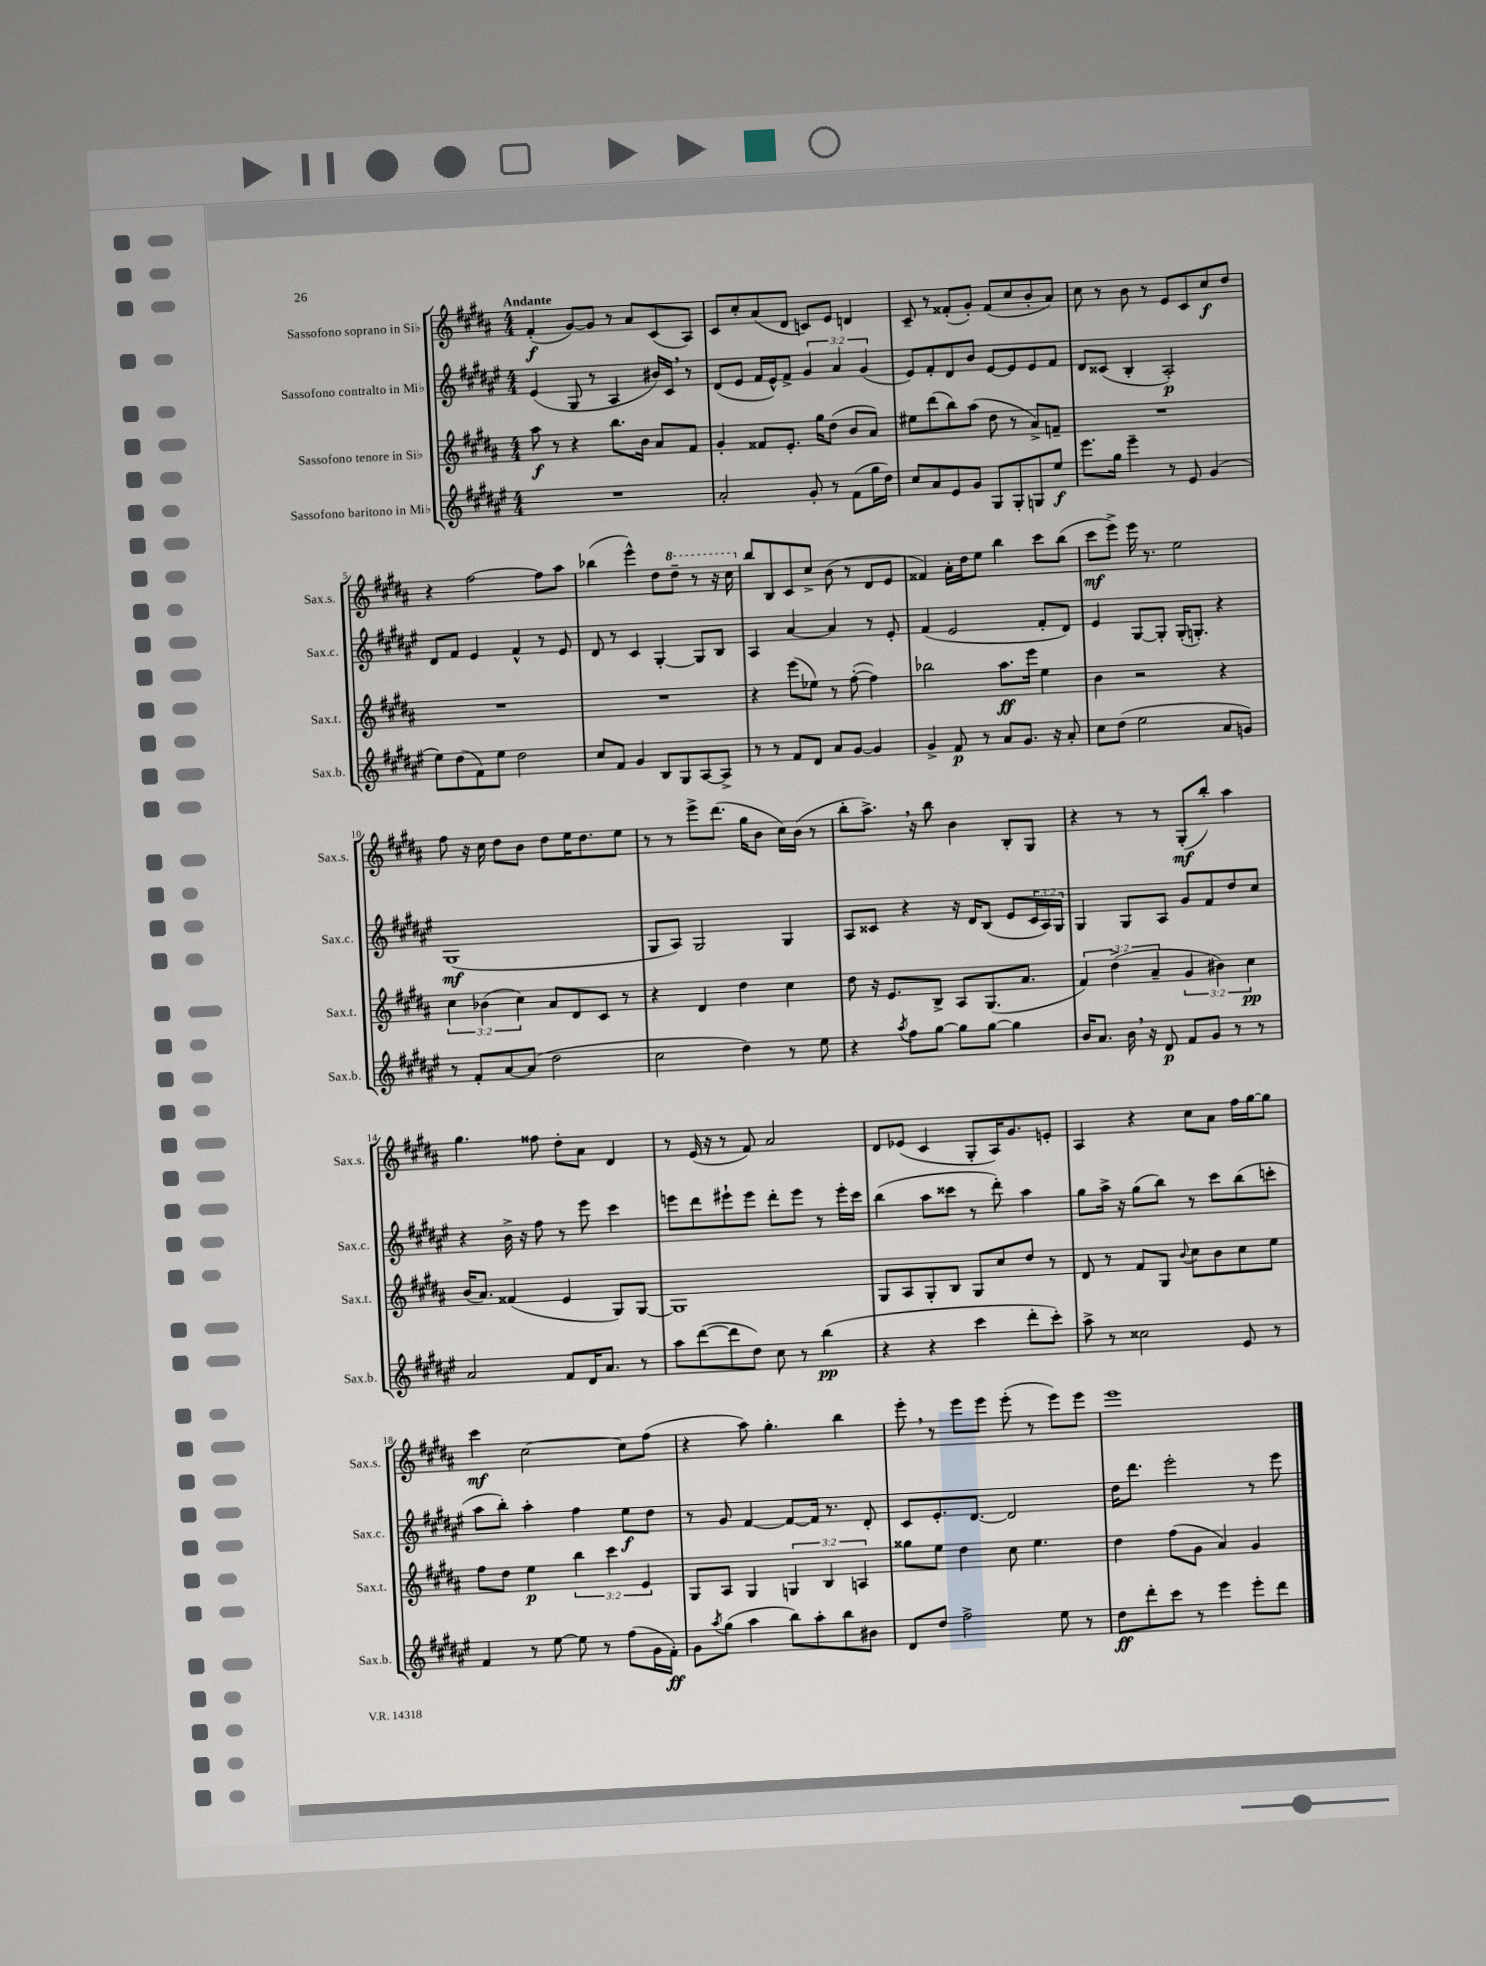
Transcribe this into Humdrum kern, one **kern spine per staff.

**kern	**kern	**kern	**kern
*staff4	*staff3	*staff2	*staff1
*clefG2	*clefG2	*clefG2	*clefG2
*k[f#c#g#d#a#e#]	*k[f#c#g#d#a#]	*k[f#c#g#d#a#e#]	*k[f#c#g#d#a#]
*M4/4	*M4/4	*M4/4	*M4/4
1r	8aa#	(4e#	(4f#'
.	8r	.	.
.	4r	8G#	[8g#)
.	.	8r	8g#]
.	8.bb	4A#	8r
.	.	.	8a#
.	16b	.	.
.	8a#	16b#)	(8c#
.	.	16c#	.
.	8f#	8r	8A#)
=	=	=	=
2a#'	4g#'	(8d#	8c#
.	.	8e#	8cc#'
.	8f##	16f#	(8a#
.	.	16e#^^)	.
.	8.e'	8f#^	8d#
8g#'	.	6g#	8c)
.	16gg#	.	.
8r	(8dd#	.	8e
.	.	6a#	.
(8f#	8b	.	4d
.	.	(6g#	.
16gg#	8a#)	.	.
16dd#)	.	.	.
=	=	=	=
8cc#	8ee#	8e#)	8c#~
8a#	(8ddd#	8f#'	8r
8e#	8bb)	8d#	(8f##'
8g#	(8aa#	8b	8g#')
8G#	8dd#	[8e#	(8f##
8G#'	8r	8e#]	8cc#
8G	8a#^)	8e#	8b'
8ee#	8f~	8f#	8a#)
=	=	=	=
8.eee#	1r	8d#	8cc#
.	.	(8c##	8r
16gg#	.	.	.
4eee#~	.	4B'	8b
.	.	.	8r
8r	.	2A#')	8e
8e#	.	.	8c#
(4g#	.	.	8cc#
.	.	.	8dd#
=	=	=	=
8ee#)	1r	8d#	4r
(8dd#	.	8f#	.
8f#)	.	4e#	[2ff#
8ee#	.	.	.
2dd#	.	4f#^^	.
.	.	8r	8ff#]
.	.	8e#	8aa#
=	=	=	=
8cc#	1r	8d#	(4bb-
8f#	.	8r	.
4g#	.	4c#	4eee^^)
8B	.	[4G#'	8dd#
8G#	.	.	8ddd#~
[8A#	.	8G#]	8r
8A#^]	.	8B	16r
.	.	.	16ccc#
=	=	=	=
8r	4r	4A#	8bb
8r	.	.	8B
8f#	(8eee	[4a#	8c#
8d#	8ee-)	.	8cc#^
8a#	8r	4a#]	(8b
[8g#	([8ff#'	.	8r
4g#]	4ff#])	8r	8d#
.	.	8e#'	8e
=	=	=	=
4g#^	2bb-	(4f#	4f##)
8f#	.	2e#	16a#'
.	.	.	16dd#
8r	.	.	8ee
8a#	8.aa#	.	4bb
8.g#	.	.	.
.	16eee	.	.
.	4ee	8f#'	8ccc#
16r	.	.	.
8a#'	.	8d#)	(8bb
=	=	=	=
8cc#	4b	4e#	8ccc#
(8dd#	.	.	8eee^)
2ee#	2r	[8G#	16eee
.	.	.	8.r
.	.	8G#']	.
.	.	(16G#'	2ee
.	.	8.G')	.
8a#	4r	4r	.
8g)	.	.	.
=	=	=	=
8r	6cc#	(1G#	8ff#
8f#'	.	.	16r
.	(6b-	.	.
.	.	.	16cc#
[8a#	.	.	8dd#
.	6cc#)	.	.
(8a#]	.	.	8b
2dd#	8a#	.	8dd#
.	8d#	.	16ee
.	.	.	8.dd#
.	8c#	.	.
.	8r	.	8ee
=	=	=	=
2cc#	4r	8G#	8r
.	.	8A#)	8r
.	4d#	2G#	8eee^
.	.	.	(8.ddd#
4dd#)	4dd#	.	.
.	.	.	16gg#
.	.	.	8b
8r	4cc#	4G#	16cc#)
.	.	.	(16b
8ee#	.	.	8r
=	=	=	=
4r	8dd#	8A#	8bb'
.	16r	8c##	8.aa#^)
.	8.e	.	.
8qaa#	.	.	.
8ff#	.	4r	.
.	.	.	16r
[8gg#	8B^	.	8bb
8gg#]	8A#	16r	4b
.	.	16d#	.
[8gg#	(8.G#	(8B	.
4gg#]	.	8e#	8B'
.	8.a#	.	.
.	.	24c##	8G#
.	.	24A#)	.
.	.	24G#	.
=	=	=	=
16b	6f#)	4G#	4r
8.a#	.	.	.
.	(6dd#^	.	.
16b	.	8G#	8r
16r	.	.	.
.	6a#~	.	.
8d#	.	8A#	8r
8f#	6g#	8g#	(8G#'
8g#	.	8f#	8bb')
.	6b#)	.	.
8r	.	8dd#	4aa#
.	6cc#	.	.
8r	.	8cc#	.
=	=	=	=
2a#	(16b	4r	4.gg#
.	8.a#)	.	.
.	(4f##	16b^	.
.	.	16r	.
.	.	8ff#	8ff##
8f#	4e	8r	8dd#'
16d#	.	8eee#	8a#
8.a#	.	.	.
.	8G#)	4ccc#	4d#
8r	[8G#	.	.
=	=	=	=
8aa#	1G#]	8eee	8r
([8ddd#	.	8ddd#	(16e
.	.	.	16r
8ddd#]	.	8eee#`	8r
8dd#)	.	8eee#	8f#)
8cc#	.	8ddd#'	2a#
8r	.	8eee#	.
(4bb	.	8r	.
.	.	16eee#'	.
.	.	16ccc#	.
=	=	=	=
4r	8G#	(4bb	8d#
.	8A#	.	(8e-
4r	8G#'	8aa#	4c#
.	8B	8ccc##	.
4ccc#	8G#	8r	8G#'
.	8cc#	8ddd#')	16A#)
.	.	.	8.g#
8ddd#'	8dd#	4aa#	.
8ccc#')	8r	.	8e'
=	=	=	=
8aa#^	8d#	8gg#	4A#
8r	8r	16aa#^	.
.	.	16r	.
2cc##	8f#	(8gg#	4r
.	8G#	8bb)	.
.	8qqb	.	.
.	8cc#	8r	8cc#
.	8b	8ccc#	8a#
8e#	8cc#	(8bb	16ff#
.	.	.	[16gg#
8r	8ee	8ccc'	8gg#]
=	=	=	=
4f#	8ff#	8aa#	4ccc#
.	8dd#	8bb')	.
8r	4ee	4aa#'	[2cc#
[8ee#	.	.	.
8ee#]	6bb	4ff#	.
8r	.	.	.
.	6ccc#	.	.
(8ff#	.	8ee#	8cc#]
.	6e	.	.
16g#	.	8dd#	(8ff#
16f#')	.	.	.
=	=	=	=
8g#	8G#	8r	4r
8qaa#	.	.	.
(8gg#	8A#	8g#	.
4aa#	4G#	[4f#	8aa#)
.	.	.	4.gg#'
8bb)	6G	8f#_	.
8aa#'	.	16f#]	.
.	6B	.	.
.	.	8.r	.
8bb	.	.	4bb
.	6A	.	.
8b#	.	8d#'	.
=	=	=	=
8d#	8gg##	8c#	8eee'
8dd#	8ee	8.e#'	8r
2ff#^	4dd#	.	8eee
.	.	[8.d#	.
.	.	.	8eee
.	8cc#	2d#]	(8eee'
.	4.ee	.	8r
8ee#	.	.	8eee)
8r	.	.	8eee
=	=	=	=
8dd#	4dd#	16dd#	1eee
.	.	8.ddd#	.
8ddd#'	.	.	.
8ccc#	(8ff#	2eee#'	.
8r	8g#	.	.
4eee#	4a#)	.	.
8eee#'	4g#	8r	.
8ddd#	.	8eee#	.
==	==	==	==
*-	*-	*-	*-
